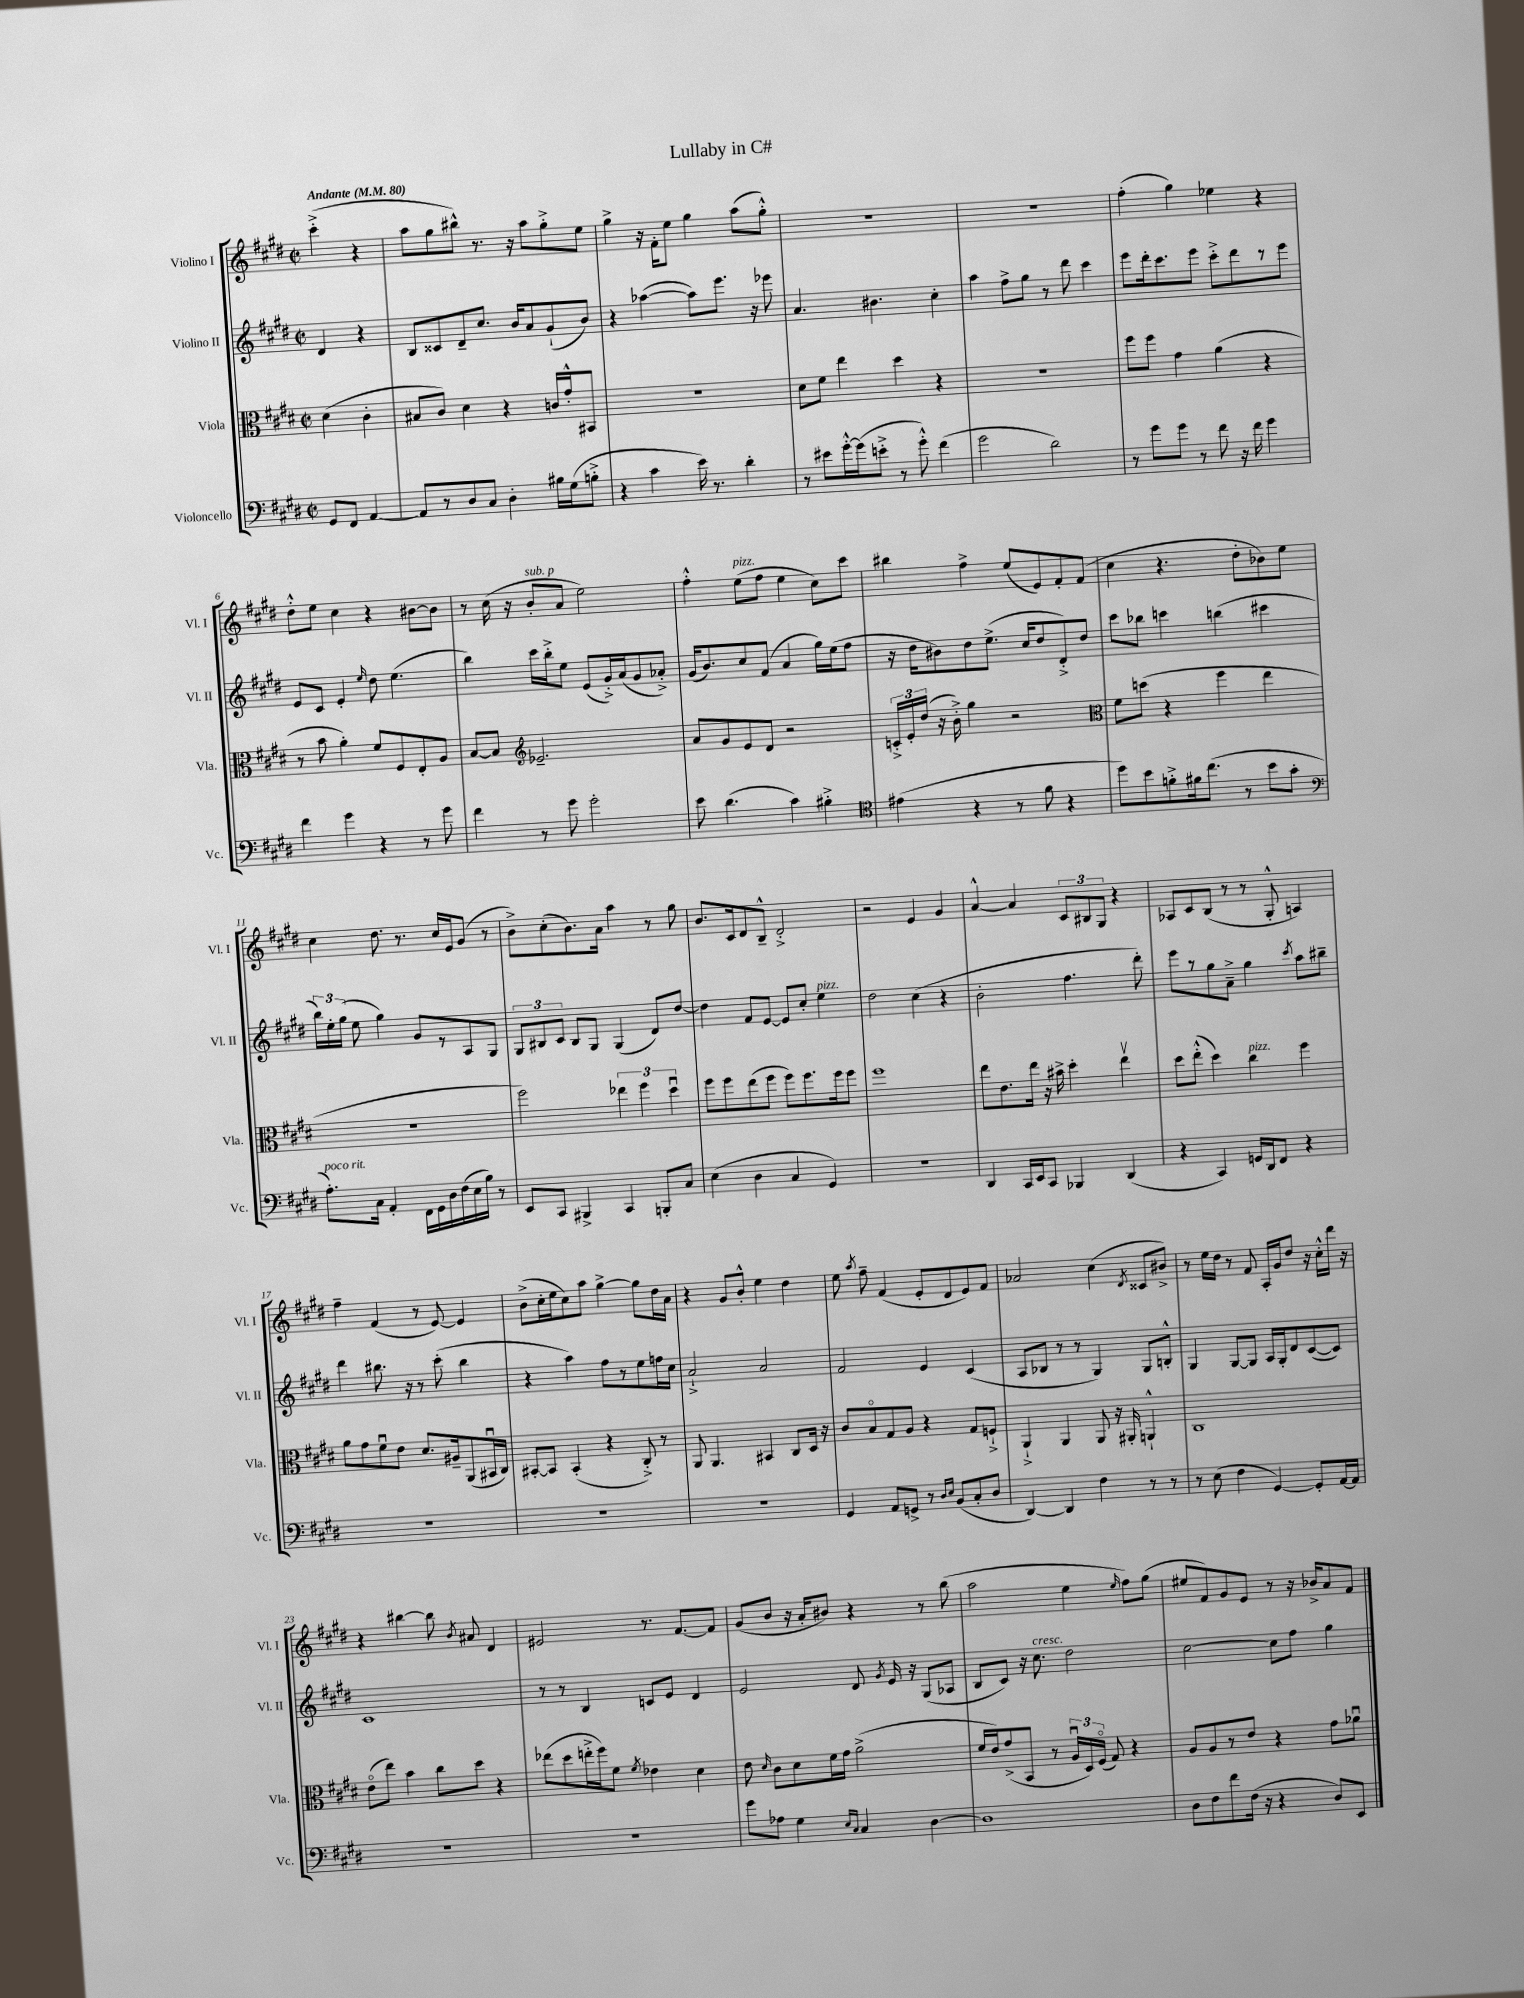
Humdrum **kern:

**kern	**kern	**kern	**kern
*part4	*part3	*part2	*part1
*staff4	*staff3	*staff2	*staff1
*I"Violoncello	*I"Viola	*I"Violino II	*I"Violino I
*I'Vc.	*I'Vla.	*I'Vl. II	*I'Vl. I
*clefF4	*clefC3	*clefG2	*clefG2
*k[f#c#g#d#]	*k[f#c#g#d#]	*k[f#c#g#d#]	*k[f#c#g#d#]
*M2/2	*M2/2	*M2/2	*M2/2
*met(c|)	*met(c|)	*met(c|)	*met(c|)
*MM80	*MM80	*MM80	*MM80
=	=	=	=
!	!	!	!LO:TX:a:B:t=Andante
8GG#/L	(4d#\	4d#/	(4ccc#'^\
8FF#/J	.	.	.
[4AA/	4c#'\	4r	4r
=1	=1	=1	=1
8AA/L]	8B#X/L	8B/L	8aa\L
8r	8c#/J)	8c##X/	8gg#\
8D#/	4d#\	8d#~/	8bb#X^^\J)
8C#/J	.	8.cc#/J	8.r
4D#'\	4r	.	.
.	.	16b/KL	16r
.	.	8a/	8aa\L
16B#X\LL	16cn/LL	(8g#`/	8gg#'^\
(16G#\J	16g#'^^/J	.	.
8Bn'^\J	8BB#X/J	8b/J)	8ee\J
=2	=2	=2	=2
4r	1r	4r	4gg#^\
4c#\	.	([4aa-X\	16r
.	.	.	16f#'\KL
.	.	.	8ee\J
16e\)	.	8aa-\L])	4gg#\
8.r	.	.	.
.	.	8.eee\J	.
4d#'\	.	.	(8aa\L
.	.	16r	.
.	.	8eee-X\	8gg#'^^\J)
=3	=3	=3	=3
8r	8d#\L	4.a/	1r
8e#X\L	8f#\J	.	.
[16g#'^^\L	4ee\	.	.
(16g#\J]	.	.	.
8en'^\J	.	4.b#X\	.
8r	4dd#\	.	.
8g#'^^\)	.	.	.
(4f#\	4r	4cc#'\	.
=4	=4	=4	=4
2g#\	1r	4aa\	1r
.	.	8ff#^\L	.
.	.	8gg#\J	.
2d#\)	.	8r	.
.	.	8ddd#\	.
.	.	4ccc#\	.
=5	=5	=5	=5
8r	8ff#\L	8eee\L	(4ff#'\
8g#\L	8ff#\J	16ddd#'\k	.
.	.	8.ccc#\	.
8g#\J	4g#\	.	4gg#\)
8r	.	8eee\J	.
8f#\	(4a\	8ccc#'^\L	4ee-X\
16r	.	8ddd#\	.
16f#\	.	.	.
4g#\	4r	8r	4r
.	.	8eee\J	.
!!LO:LB:g=z
=6	=6	=6	=6
4f#\	8r	8e/L	8dd#'^^\L
.	8b\	8c#/J	8ee\J
4g#\	4a'\)	4e'/	4cc#\
.	.	16qqee/	.
4r	8f#/L	8dd#\	4r
.	8F#/	(4.ee\	.
8r	8E'/	.	[8b#X\L
8g#\	8A/J	.	8b#\J]
=7	=7	=7	=7
4f#\	[8B/L	4bb\)	8r
.	8B/J]	.	(16cc#\
.	.	.	16r
*	*clefG2	*	*
!	!	!	!LO:TX:a:i:t=sub. p
8r	2.e-X~/	16ccc#\LL	8b'/L
.	.	16bb'^\J	.
8g#\	.	8ee\J	8a/J
2g#'\	.	(8e/L	2ee\)
.	.	16g#'^/L)	.
.	.	(16a/J	.
.	.	8g#/	.
.	.	8a-X'^/J)	.
=8	=8	=8	=8
8e\	8a/L	(16g#/KL	4ff#'^^\
.	.	8.b/)	.
(4.d#\	8g#/	.	.
!	!	!	!LO:TX:a:i:t=pizz.
.	8e/	8cc#/	(8ee\L
.	8d#/J	(8f#/J	8ff#\J
4c#\)	2r	4a/	4ee\
4B#X'^\	.	16gg#\LL)	8cc#\L)
.	.	(16ee\J	.
.	.	8ff#\J	8ccc#\J
=9	=9	=9	=9
*clefC4	*	*	*
(4e#X\	24cn'^/LL	16r	4bb#X\
.	24e'/	.	.
.	.	16dd#\KL	.
.	(24dd#/JJ	.	.
.	16r	8b#X\)	.
.	16b'^\)	.	.
4r	4gg#\	8dd#\	4ff#^\
.	.	(8.ee^\J	.
8r	2r	.	(8ee/L
.	.	16cc#/KL	.
8f#\	.	8dd#/	8e/)
4r	.	8d#'^/)	8f#'/
.	.	8dd#/J	(8f#/J
=10	=10	=10	=10
*	*clefC3	*	*
8dd#\L)	8f#\L	8ccc#\L	4cc#\
8b\	(8ddn\J	8bb-X\J	.
8fn'^\	4r	4cccn\	4.r
16f#X\k	.	.	.
(8.cc#\J	.	.	.
.	4ff#\	(4bbn\	.
8r	.	.	8dd#'\L
8b\L	4ee\	4ccc#X\	8b-X\)
8g#'\J	.	.	8ee\J
!!LO:LB:g=z
=11	=11	=11	=11
*clefF4	*	*	*
!LO:TX:a:i:t=poco rit.	!	!	!
8.A'\L)	1r	24bb\LL)	4cc#\
.	.	24ee'\	.
.	.	(24gg#\JJ	.
.	.	8ee\	.
16C#\Jk	.	.	.
4AA'/	.	4gg#\)	8.dd#\
.	.	.	8.r
16FF#\LL	.	8g#/L	.
16GG#\	.	.	.
16D#\	.	8r	16cc#/LL
(16F#\	.	.	16e/J
16E\	.	8A/	(8g#/J
16B\JJ)	.	.	.
8r	.	8G#/J	8r
=12	=12	=12	=12
8EE/L	2ff#\)	12G#/L	8b^\L)
.	.	12B#X/	.
8CC#/J	.	.	(8cc#'\
.	.	12c#/J	.
4BBB#X^/	.	8B#/L	8.b\)
.	.	8G#/J	.
.	.	.	16a\Jk
4CC#/	6ee-X\	(4G#/	4aa\
.	6ff#\	.	.
8BBBn'/L	.	8d#/L)	8r
.	6dd#u\	.	.
8C#/J	.	[8dd#/J	8gg#\
=13	=13	=13	=13
(4E\	8ff#\L	4dd#\]	8.b/L
.	8ff#\	.	.
.	.	.	16c#/k
4D#\	(8ee\	8f#/L	8d#/
.	8ff#\J	[8e/J	8B~^^/J
4C#/	8ff#\L)	8e/L]	2d#'^/
.	8.ff#\	8cc#'/J	.
!	!	!LO:TX:a:i:t=pizz.	!
4GG#/)	.	4ee\	.
.	16ff#\k	.	.
.	8ff#\J	.	.
=14	=14	=14	=14
1r	1ff#	2dd#\	2r
.	.	(4cc#\	4e/
.	.	4r	4g#/
=15	=15	=15	=15
4DD#/	8ee\L	2b'\	[4a^^/
.	8.e\	.	.
16CC#/LL	.	.	4a/]
16EE/J	16ee\Jk	.	.
8CC#/J	16r	.	.
.	16b#X^\	.	.
4BBB-X/	4dd#'\	4.ff#\	12c#/L
.	.	.	12B#X/
.	.	.	12G#/J
(4DD#/	4eev\	.	4r
.	.	8ddd#'\)	.
=16	=16	=16	=16
4r	8dd#\L	8eee\L	8A-X/L
.	(8ee'^^\J	8r	8c#/
4CC#/)	4dd#\)	8gg#\	(8B/J
.	.	8a~^\J	8r
!	!LO:TX:a:i:t=pizz.	!	!
16GGn/LL	4cc#\	4gg#\	8r
16DD#/J	.	.	.
8FF#/J	.	.	8G#'^^/
.	.	8qccc#/	.
4r	4ff#\	8aa\L	4An/)
.	.	8bb#X~\J	.
!!LO:LB:g=z
=17	=17	=17	=17
1r	8a\L	4ddd#\	4ff#~\
.	8g#\	.	.
.	8f#u\	8.bb#X\	(4f#/
.	8e\J	.	.
.	.	16r	.
.	8.d#/L	8r	8r
.	.	(8ccc#'\	[8e/)
.	16A#X~/k	.	.
.	(8AA/	4bb#\	4e/]
.	16BB#Xu/L	.	.
.	16C#/JJ)	.	.
=18	=18	=18	=18
1r	[8BB#X'/L	4r	(8b^\L
.	8BB#/J]	.	16cc#'\L
.	.	.	16ee\J
.	(4BB#'/	4aa\)	8cc#\)
.	.	.	8aa\J
.	4r	8ff#\L	[4gg#^\
.	.	8r	.
.	8C#'^/)	8ee\	8gg#\L]
.	8r	16ffn\L	16dd#\L
.	.	16cc#\JJ	16a\JJ
=19	=19	=19	=19
1r	8AA/	2a`^/	4r
.	4.AA/	.	.
.	.	.	8g#/L
.	.	.	8b'^^/J
.	4BB#X/	2a/	4ee\
.	8C#/L	.	4dd#\
.	16D#/Jk	.	.
.	16r	.	.
=20	=20	=20	=20
4GG#/	8c#/L	2f#/	8ee\
.	.	.	8qaa/
.	8B/	.	8ff#~\
8AA/L	8G#/	.	(4f#/
8GGn^/J	8A/J	.	.
8r	4r	4e/	8e'/L
16qqD#/LL	.	.	.
16qqE/JJ	.	.	.
(8BB/L	.	.	8d#/
8C#'/	8G#/L	(4c#/	8e/)
8D#/J	8Fn`^/J	.	8f#/J
=21	=21	=21	=21
[4DD#/)	4AA`^/	8A/L	2a-X/
.	.	8B-X/J	.
4DD#/]	4AA/	8r	.
.	.	8r	.
4F#\	8AA/	4G#/)	(4cc#\
.	16r	.	.
.	16AA#X'/	.	.
.	.	.	8qd#/
8r	4AAn`^^/	8G#/L	8c##X/L
8r	.	8Bn'^^/J	8b#X^/J)
=22	=22	=22	=22
8r	1C#	4G#/	8r
(8E\	.	.	16ee\LL
.	.	.	16dd#\JJ
4F#\	.	[8G#/L	8r
.	.	8G#/J]	8f#/
[4GG#/)	.	16A/LL	16A'/LL
.	.	16G#'/J	16g#/J
.	.	8d#/	8dd#/J
8GG#'/L]	.	([8c#/	16r
.	.	.	16cc#'^^\LL
[16AA/L	.	8c#/J])	16ddd#\JJ
16AA/JJ]	.	.	16r
!!LO:LB:g=z
=23	=23	=23	=23
1r	(8e\L	1c#	4r
.	8ee\J)	.	.
.	4b\	.	[4bb#X\
.	8cc#\L	.	8bb#\]
.	.	.	8qb/
.	8dd#\J	.	8a#X/
.	4r	.	4d#/
=24	=24	=24	=24
1r	(8ee-X\L	8r	2e#X/
.	8dd#\	8r	.
.	16een'^\L	4B/	.
.	16ff#\J)	.	.
.	8f#\J	.	.
.	8qf#/	.	.
.	4e-X\	8cn/L	8.r
.	.	8e/J	.
.	.	.	[8.f#/L
.	4d#\	4d#/	.
.	.	.	8f#/J]
=25	=25	=25	=25
8g#\L	8e\	2e/	(8g#/L
.	16qqd#/	.	.
8A-X\J	8c#\L	.	8b/J
4G#\	8d#\	.	16r
.	.	.	16a'/KL
.	16f#\L	.	8b#X/J)
.	16g#\JJ	.	.
16qqE/LL	.	.	.
16qqC#/JJ	.	.	.
4C#/	(2a^\	8d#/	4r
.	.	8qg#/	.
.	.	16e/	.
.	.	16r	.
[4D#\	.	(8G#/L	8r
.	.	8A-X/J	(8bb\
=26	=26	=26	=26
1D#]	16f#/LL	8B/L	2aa\
.	16e/J)	.	.
.	(8g#^/	8c#/J)	.
.	8BB/J	16r	.
!	!	!LO:TX:a:i:t=cresc.	!
.	.	8.cc#\	.
.	8r	.	.
.	24Au/LL	2dd#\	4ee\
.	24D#/)	.	.
.	(24F#/JJ	.	.
.	8G#/)	.	.
.	.	.	16qqee/
.	4r	.	8ff#\L)
.	.	.	(8gg#\J
=27	=27	=27	=27
8D#\L	8A/L	[2cc#\	8ee#X/L
8F#\	8A/	.	8f#/)
8f#\	8r	.	8g#/
(16F#\Jk	8e/J	.	8e/J
16r	.	.	.
4r	4r	8cc#\L]	8r
.	.	8ff#\J	16r
.	.	.	16b-X^/KL
8D#/L)	8g#\L	4gg#\	8a/
8EE/J	8a-Xu\J	.	8f#/J
==	==	==	==
*-	*-	*-	*-
